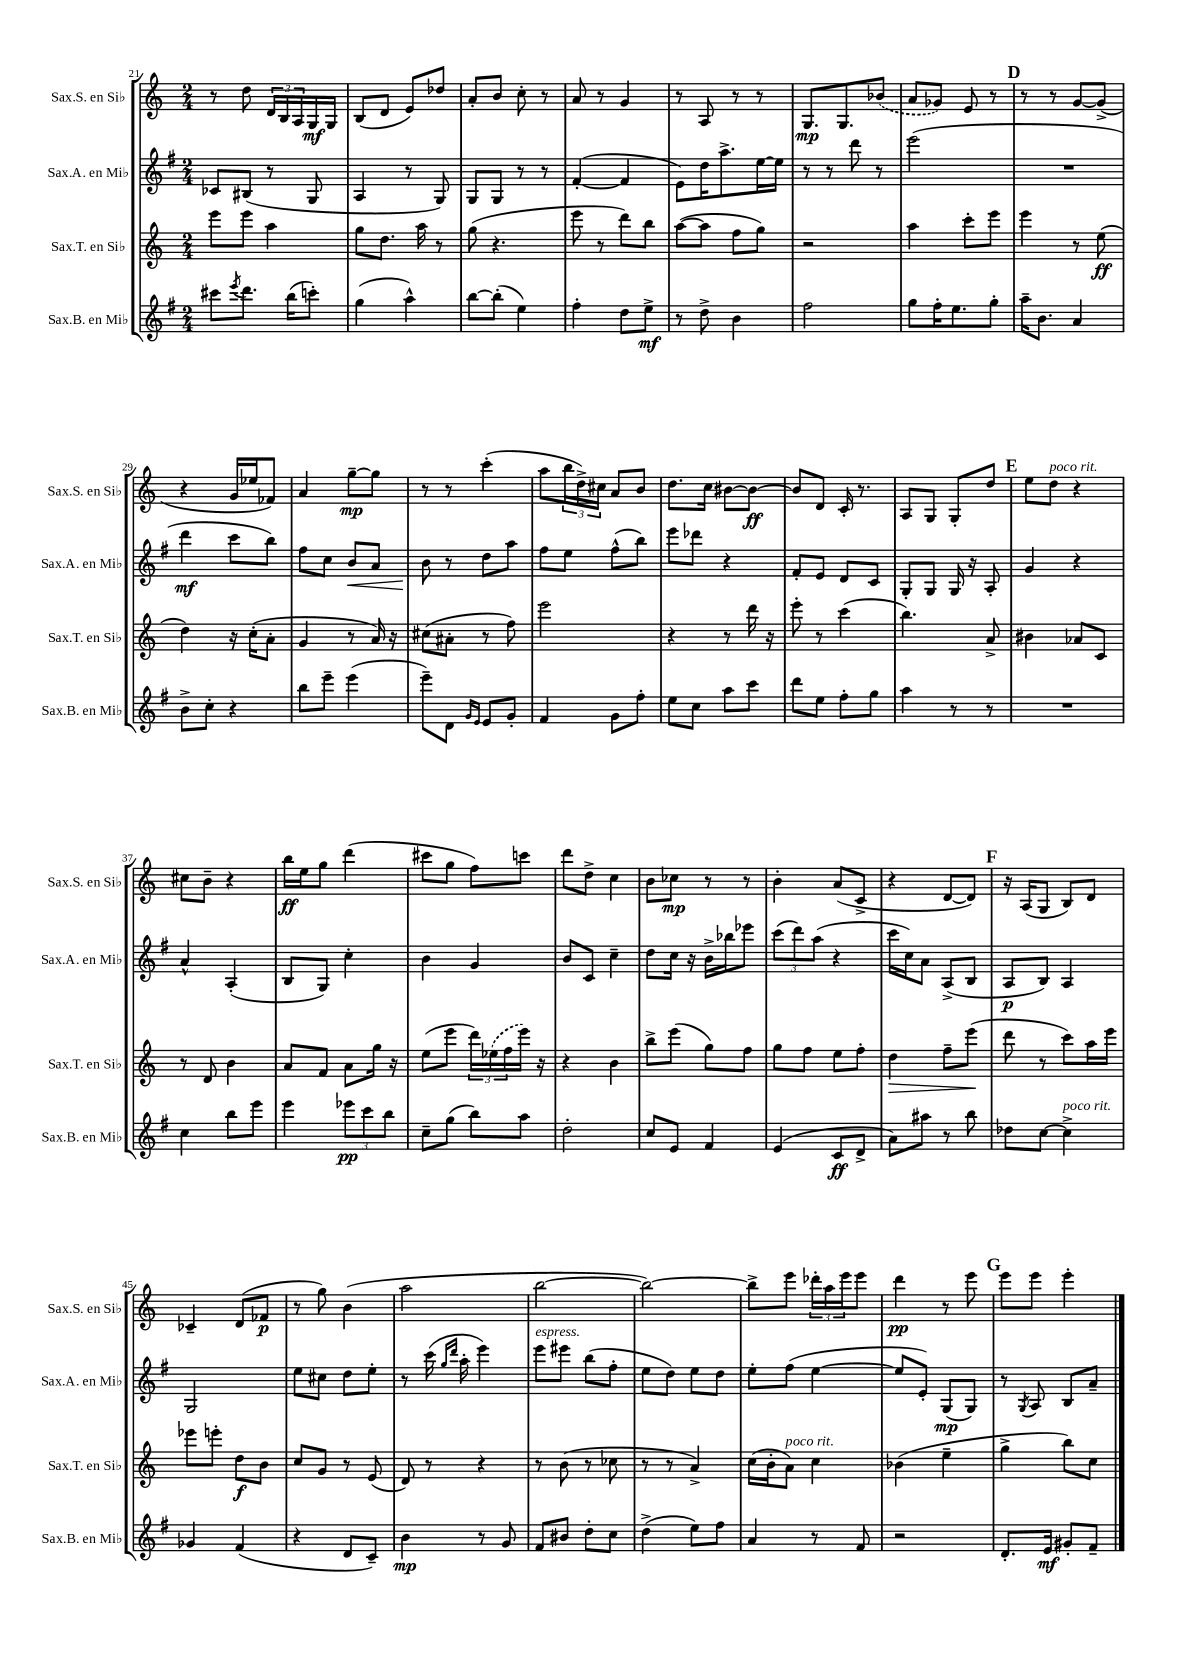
<<
\new StaffGroup <<
\new Staff = "s0" \with { instrumentName = "Sax.S. en Sib" shortInstrumentName = "Sax.S. en Sib" } {
    \clef treble \key c \major \numericTimeSignature \time 2/4
    r8 d''8 \tuplet 3/2 { d'16 b16 a16 } g16\mf g16 |
    b8( d'8 e'8) des''8 |
    a'8-. b'8 c''8-. r8 |
    a'8 r8 g'4 |
    r8 a8 r8 r8 |
    g8.\mp g8. \once \slurDashed bes'8( |
    a'8 ges'8) e'8 r8 |
    \mark \markup { \bold "D" } r8 r8 g'8~ g'8->( |
    r4 g'16 ees''16 fes'8) |
    a'4 g''8~--\mp g''8 |
    r8 r8 c'''4-.( |
    a''8 \tuplet 3/2 { b''16 d''16->) cis''16 } a'8 b'8 |
    d''8. c''16 bis'8~ bis'8~\ff |
    bis'8 d'8 c'16-. r8. |
    a8 g8 g8-. d''8 |
    \mark \markup { \bold "E" } e''8 d''8^\markup { \italic "poco rit." } r4 |
    cis''8 b'8-- r4 |
    b''16\ff e''16 g''8 d'''4( |
    cis'''8 g''8 f''8) c'''8 |
    d'''8 d''8-> c''4 |
    b'8 ces''8\mp r8 r8 |
    b'4-. a'8( c'8-> |
    r4 d'8~ d'8) |
    \mark \markup { \bold "F" } r16 a16( g8 b8) d'8 |
    ces'4-- d'8( fes'8\p |
    r8 g''8) b'4( |
    a''2 |
    b''2~ |
    b''2~) |
    b''8-> e'''8 \tuplet 3/2 { des'''16-. a''16 e'''16 } e'''8 |
    d'''4\pp r8 e'''8 |
    \mark \markup { \bold "G" } e'''8 e'''8 e'''4-. \bar "|." |
}
\new Staff = "s1" \with { instrumentName = "Sax.A. en Mib" shortInstrumentName = "Sax.A. en Mib" } {
    \clef treble \key g \major \numericTimeSignature \time 2/4
    ces'8 bis8( r8 g8 |
    a4 r8 g8) |
    g8 g8 r8 r8 |
    fis'4~-.( fis'4 |
    e'8) d''16 a''8.-> e''16~ e''16 |
    r8 r8 d'''8 r8 |
    e'''2( |
    \mark \markup { \bold "D" } R2 |
    d'''4\mf c'''8 b''8) |
    fis''8 c''8 b'8\< a'8 |
    b'8\! r8 d''8 a''8 |
    fis''8 e''8 fis''8-^( b''8) |
    e'''8 des'''8 r4 |
    fis'8-. e'8 d'8 c'8 |
    g8-. g8 g16 r16 a8-. |
    \mark \markup { \bold "E" } g'4 r4 |
    a'4-^ a4-.( |
    b8 g8) c''4-. |
    b'4 g'4 |
    b'8 c'8 c''4-- |
    d''8 c''16 r16 b'16-> bes''16 ees'''8 |
    \tuplet 3/2 { c'''8( d'''8) a''8( } r4 |
    c'''16 c''16) a'8 a8->( b8 |
    \mark \markup { \bold "F" } a8\p b8) a4 |
    g2 |
    e''8 cis''8 d''8 e''8-. |
    r8 c'''16( \grace { g''16 d'''16 } a''16-. e'''4) |
    e'''8^\markup { \italic "espress." } eis'''8 b''8( fis''8-. |
    e''8 d''8) e''8 d''8 |
    e''8-. fis''8( e''4~ |
    e''8 e'8-.) g8\mp( g8) |
    \mark \markup { \bold "G" } r8 \acciaccatura { g8 } a8 b8 a'8-- \bar "|." |
}
\new Staff = "s2" \with { instrumentName = "Sax.T. en Sib" shortInstrumentName = "Sax.T. en Sib" } {
    \clef treble \key c \major \numericTimeSignature \time 2/4
    e'''8 e'''8 a''4 |
    g''8 d''8. a''16 r8 |
    g''8( r4. |
    e'''8 r8 d'''8) b''8 |
    a''8~( a''8 f''8 g''8) |
    r2 |
    a''4 c'''8-. e'''8 |
    \mark \markup { \bold "D" } e'''4 r8 e''8\ff( |
    d''4) r16 c''16-.( a'8-. |
    g'4 r8 a'16) r16 |
    cis''8( ais'8-. r8 f''8) |
    e'''2 |
    r4 r8 d'''16 r16 |
    e'''8-. r8 c'''4( |
    b''4.) a'8-> |
    \mark \markup { \bold "E" } bis'4 aes'8 c'8 |
    r8 d'8 b'4 |
    a'8 f'8 a'8 g''16 r16 |
    e''8( e'''8 \tuplet 3/2 { d'''16) \once \slurDashed ees''16( f''16 } e'''16) r16 |
    r4 b'4 |
    b''8-> e'''8( g''8) f''8 |
    g''8 f''8 e''8 f''8-. |
    d''4\> f''8-- e'''8\!( |
    \mark \markup { \bold "F" } d'''8 r8 c'''8) a''16 e'''16 |
    ees'''8 e'''8-. d''8\f b'8 |
    c''8 g'8 r8 e'8( |
    d'8) r8 r4 |
    r8 b'8( r8 ces''8 |
    r8 r8 a'4->) |
    c''16( b'16-. a'8^\markup { \italic "poco rit." }) c''4 |
    bes'4( e''4-- |
    \mark \markup { \bold "G" } g''4-> b''8) c''8 \bar "|." |
}
\new Staff = "s3" \with { instrumentName = "Sax.B. en Mib" shortInstrumentName = "Sax.B. en Mib" } {
    \clef treble \key g \major \numericTimeSignature \time 2/4
    cis'''8 \acciaccatura { e'''8 } d'''8. b''16( c'''8-.) |
    g''4( a''4-^) |
    b''8~ b''8-.( e''4) |
    fis''4-. d''8 e''8->\mf |
    r8 d''8-> b'4 |
    fis''2 |
    g''8 fis''16-. e''8. g''8-. |
    \mark \markup { \bold "D" } a''16-- b'8. a'4 |
    b'8-> c''8-. r4 |
    b''8 e'''8-- e'''4( |
    e'''8--) d'8 \grace { g'16 e'16 } e'8 g'8-. |
    fis'4 g'8 fis''8-. |
    e''8 c''8 a''8 c'''8 |
    d'''8 e''8 fis''8-. g''8 |
    a''4 r8 r8 |
    \mark \markup { \bold "E" } R2 |
    c''4 b''8 e'''8 |
    e'''4 \tuplet 3/2 { ees'''8\pp c'''8 b''8 } |
    c''8-- g''8( b''8) a''8 |
    d''2-. |
    c''8 e'8 fis'4 |
    e'4( c'8\ff d'8-> |
    a'8) ais''8 r8 b''8 |
    \mark \markup { \bold "F" } des''8 c''8~ c''4->^\markup { \italic "poco rit." } |
    ges'4 fis'4( |
    r4 d'8 c'8--) |
    b'4\mp r8 g'8 |
    fis'8 bis'8 d''8-. c''8 |
    d''4->( e''8) fis''8 |
    a'4 r8 fis'8 |
    r2 |
    \mark \markup { \bold "G" } d'8.-. e'16\mf gis'8-. fis'8-- \bar "|." |
}
>>
>>
\layout { \context { \Score currentBarNumber = #21 } }
